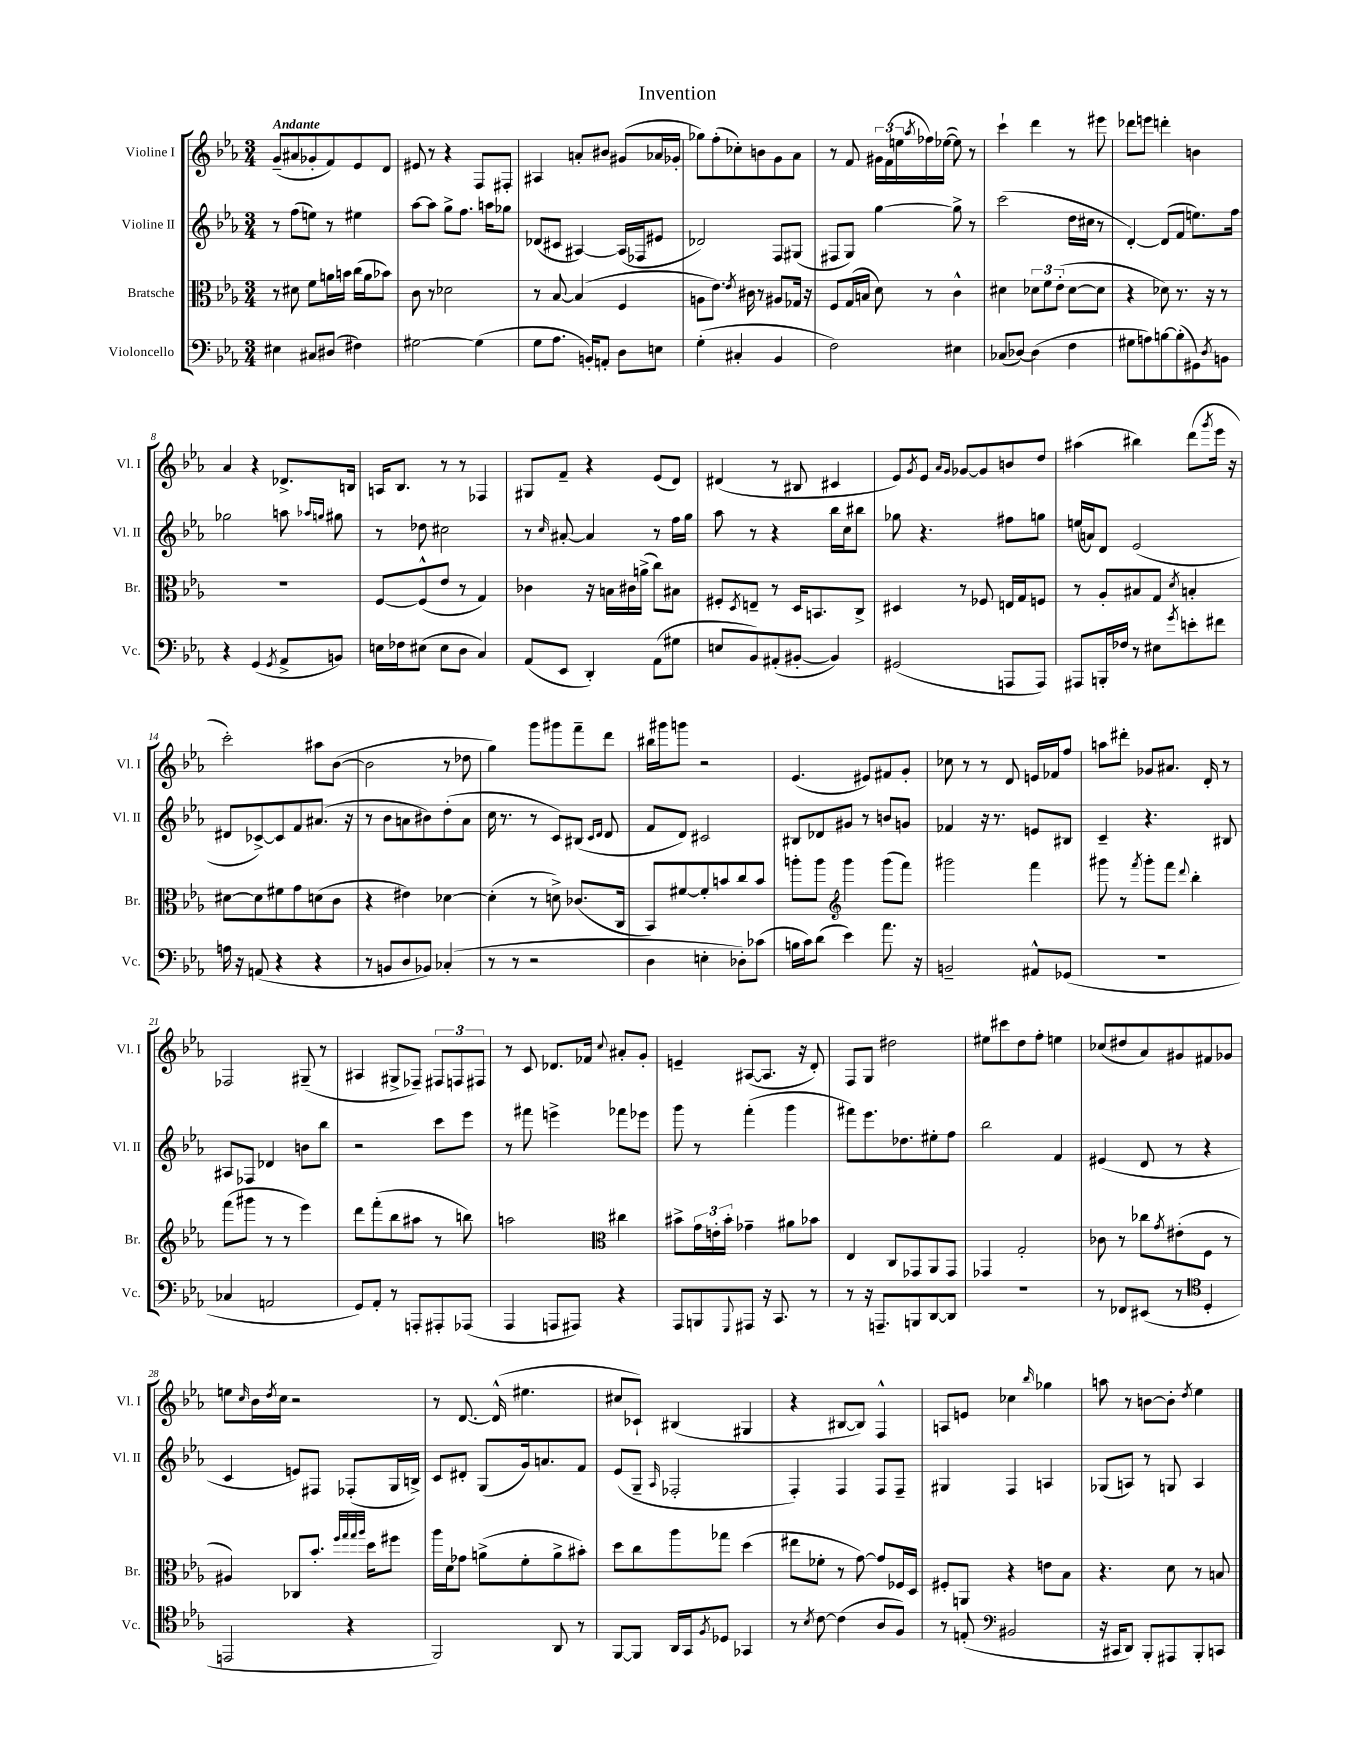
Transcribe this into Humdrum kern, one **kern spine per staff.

**kern	**kern	**kern	**kern
*part4	*part3	*part2	*part1
*staff4	*staff3	*staff2	*staff1
*I"Violoncello	*I"Bratsche	*I"Violine II	*I"Violine I
*I'Vc.	*I'Br.	*I'Vl. II	*I'Vl. I
*clefF4	*clefC3	*clefG2	*clefG2
*k[b-e-a-]	*k[b-e-a-]	*k[b-e-a-]	*k[b-e-a-]
*M3/4	*M3/4	*M3/4	*M3/4
=1	=1	=1	=1
!	!	!	!LO:TX:a:B:t=Andante
4E#X\	8r	8r	(8g~/L
.	8d#X\	(8ff\L	8a#X/
8C#X/L	8f\L	8een\J)	8g-X'/
(8D#X/J	16an\L	8r	8f/)
.	16bn\JJ	.	.
4F#X\)	(16cc\LL	4ee#X\	8e-/
.	16a\J	.	.
.	8b-X\J)	.	8d/J
=2	=2	=2	=2
[2G#X\	8c\	[8aa-\L	8e#X/
.	8r	8aa-\J]	8r
.	2d-X\	8gg^\L	4r
.	.	8.ff\J	.
(4G#\]	.	.	8F/L
.	.	16aan\KL	.
.	.	8gg-X\J	8F#X'/J
=3	=3	=3	=3
8G\L	8r	(8d-X/L	4A#X/
8.A-\J	[8B-/	8c#X/J	.
.	(4B-/]	[4A#X/)	8an'/L
16BBn'/KL)	.	.	.
8AAn'/J	.	.	8b#X/J
8D\L	4F/	(16A#/LL]	(8g#X/L
.	.	16F-X/J	.
8En\J	.	8e#X/J	16a-X/L
.	.	.	16g-X'/JJ
=4	=4	=4	=4
(4G'\	8An\L	2d-X/)	8gg-X\L)
.	8.e-\J)	.	(8ff'\
4C#X'/	.	.	8cc-X'\)
.	8qe-/	.	.
.	16c#X\	.	.
.	8r	.	8bn\
4BB-/	8A#X/L	8F/L	8g\
.	16G-X/Jk	(8G#X/J	8a-\J
.	16r	.	.
=5	=5	=5	=5
2F\)	8F/L	8F#X/L	8r
.	(16G/L	8G/J)	8f/
.	16Bn/JJ	.	.
.	8d\)	[4gg\	24g#X\LL
.	.	.	(24f\
.	.	.	24een\
.	.	.	8qaa-/
.	8r	.	16ff-X\)
.	.	.	([16ee-X\JJ
4E#X\	4c^^\	8gg^\]	8ee-\])
.	.	8r	8r
=6	=6	=6	=6
(8C-X/L	4d#X\	(2ccc\	4ccc`\
[8D-X/J)	.	.	.
(4D-\]	12d-X\L	.	4ddd\
.	12f\	.	.
.	(12e-'\J	.	.
4F\	[8d-\L	16dd\LL	8r
.	.	16cc#X\JJ	.
.	8d-\J]	8r	8eee#X\
=7	=7	=7	=7
8G#X\L	4r	[4d'/)	8ddd-X\L
8An\)	.	.	8eeen\J
[8Bn\	8d-X\)	(8d/L]	4dddn'\
(8B'\]	8.r	8f/J	.
8GG#X\)	.	8.een\L)	4bn\
.	16r	.	.
8qD/	.	.	.
8BBn\J	8r	.	.
.	.	16ff\Jk	.
!!LO:LB:g=z
=8	=8	=8	=8
4r	2.r	2gg-X\	4a-/
(4GG/	.	.	4r
8qGG/	.	.	.
8AA-^/L	.	8aan\	8.d-X^/L
.	.	16qqaa-X/LL	.
.	.	16qqggn/JJ	.
8BBn/J)	.	8gg#X\	.
.	.	.	16Bn/Jk
=9	=9	=9	=9
16En\LL	[8F/L	8r	16An/KL
16F-X\J	.	.	8.B-/J
(8E#X\J	(8F^^/]	8dd-X\	.
8E#\L	8e-/J	2cc#X\	8r
8D\J	8r	.	8r
4C/)	4G/)	.	4F-X/
=10	=10	=10	=10
(8AA-/L	4c-X\	8r	8G#X/L
.	.	16qqcc/	.
8EE-/J	.	[8a#X'/	8f~/J
4DD'/)	16r	4a#/]	4r
.	16Bn\LL	.	.
.	16c#X\	.	.
.	(16an^\JJ	.	.
(8AA-\L	8cc\L)	8r	(8e-/L
8G#X\J	8B#X\J	16ff\LL	8d/J)
.	.	16gg\JJ	.
=11	=11	=11	=11
8En/L	8F#X'/L	8aa-\	(4d#X/
.	8qD/	.	.
8BB-/)	8En~/J	8r	.
(8AA#X'/	8r	4r	8r
[8BB#X'/J	16D/KL	.	8B#X/
.	8.BBn/	.	.
4BB#/])	.	16bb-\LL	4c#X/
.	.	16cc\J	.
.	8C^/J	8bb#X\J	.
=12	=12	=12	=12
(2GG#X/	4D#X/	8gg-X\	8e-/L)
.	.	.	8qg/
.	.	4.r	8e-/J
.	.	.	16qqa-/LL
.	.	.	16qqg/JJ
.	8r	.	[8g-X/L
.	8F-X/	.	8g-/]
8AAAn/L	16En/LL	8ff#X\L	8bn/
.	16G/J	.	.
8AAA/J)	8Fn/J	8ggn\J	8dd/J
=13	=13	=13	=13
8AAA#X/L	8r	(16een/LL	(4aa#X\
.	.	16an/J)	.
16BBBn'/L	8A-'/L	8d/J	.
16F-X/JJ	.	.	.
8r	8B#X/	(2e-/	4bb#X\)
8E#X\L	8G/J	.	.
8qg/	8qd/	.	.
8en'\	4Bn'/	.	(8ddd\L
.	.	.	8qggg/
8f#X\J	.	.	16eee-\Jk
.	.	.	16r
!!LO:LB:g=z
=14	=14	=14	=14
16An\	[8d#X\L	8d#X/L	2ccc'\)
16r	.	.	.
(8AAn/	8d#\]	[8c-X^/)	.
4r	8f#X\	8c-/]	.
.	8g\	8f/	.
4r	(8dn\	(8.a#X/J	8aa#X\L
.	8c\J	.	([8b-\J
.	.	16r	.
=15	=15	=15	=15
8r	4r	8r	2b-\]
8BBn/L	.	8b-\L	.
8D/	4e#X\)	8an\	.
8BB-X/J)	.	8b#X\)	.
(4C-X'/	[4d-X\	(8dd'\	8r
.	.	8a\J	8dd-X\
=16	=16	=16	=16
8r	(4d-'\]	16cc\	4gg\)
.	.	8.r	.
8r	.	.	.
2r	8r	8r	8ggg\L
.	8dn^\)	8c/L)	8ggg#X\
.	(8.c-X/L	(8B#X/J	8fff~\
.	.	16qqc/LL	.
.	.	16qqd/JJ	.
.	.	8d/	8ddd\J
.	16C/Jk	.	.
=17	=17	=17	=17
4D\	8BB-/L)	8f/L	16bb#X\LL
.	.	.	16ggg#X\J
.	[8f#X/	8d/J)	8gggn\J
4En'\	8f#'/]	2c#X/	2r
.	8bn/	.	.
8D-X'\L)	8cc/	.	.
(8c-X\J	8b/J	.	.
=18	=18	=18	=18
16Bn\LL	8aan'\L	8B#X/L	(4.e-/
16c\J)	.	.	.
(8d\J	8aa\J	8d-X/	.
*	*clefG2	*	*
4e-\)	4ggg\	8g#X/J	.
.	.	8r	8e#X/L)
8.a-\	(8ggg\L	8bn/L	8f#X/
.	8fff\J)	8gn/J	8g'/J
16r	.	.	.
=19	=19	=19	=19
2BBn~/	2ggg#X\	4f-X/	8cc-X\
.	.	.	8r
.	.	16r	8r
.	.	8.r	.
.	.	.	8d/
8AA#X^^/L	4fff\	8en/L	16en/LL
.	.	.	16f-X/J
(8GG-X/J	.	8B#X/J	8ff/J
=20	=20	=20	=20
2.r	8ggg#X\	4c~/	8aan\L
.	8r	.	8ddd#X'\J
.	8qfff/	.	.
.	8ggg#'\L	4.r	8g-X/L
.	8fff\J	.	8.a#X/J
.	8qqddd/	.	.
.	4bb-'\	.	.
.	.	.	16d'/
.	.	8B#X/	8r
!!LO:LB:g=z
=21	=21	=21	=21
4C-X/	(8fff\L	8A#X/L	2F-X/
.	8ggg#X\J	8F-X/J	.
2AAn/	8r	4d-X/	.
.	8r	.	.
.	4eee-\)	8bn\L	(8G#X~/
.	.	8bb-\J	8r
=22	=22	=22	=22
8GG/L)	8ddd\L	2r	4A#X/
8AA-'/J	(8fff'\	.	.
8r	8bb-\	.	8G#X^/L
8AAAn'/L	8aa#X\J	.	8F-X~/J)
8AAA#X'/	8r	8ccc\L	12F#X/L
.	.	.	12Fn/
(8AAA-X/J	8bbn\)	8eee-\J	.
.	.	.	12F#X/J
=23	=23	=23	=23
4AAA-/	2aan\	8r	8r
.	.	8fff#X\	8c/
8AAAn/L	.	4eeen^\	8.d-X/L
8AAA#X/J)	.	.	.
.	.	.	16f-X/Jk
*	*clefC3	*	*
.	.	.	8qqcc/
4r	4cc#X\	8fff-X\L	8a#X'/L
.	.	8eee-X\J	8g'/J
=24	=24	=24	=24
8AAA-/L	8b#X^\L	8ggg\	4en~/
8BBBn/	24g\L	8r	.
.	24en'\	.	.
.	24b#'\JJ	.	.
8qqGGG/	.	.	.
8AAA#X/J	4g-X~\	(4fff'\	([8A#X/L
16r	.	.	8.A#/J]
8.CC/	.	.	.
.	8a#X\L	4ggg\	.
.	.	.	16r
8r	8b-X\J	.	8d'/)
=25	=25	=25	=25
8r	4E-/	8fff#X\L)	8F/L
16r	.	8.eee-\	8G/J
8.AAAn~/L	.	.	.
.	8C/L	.	2dd#X\
.	.	8.dd-X\	.
8BBBn/	8GG-X/	.	.
[8DD/	8AA-/	8ee#X'\	.
8DD/J]	8GG-/J	8ff\J	.
=26	=26	=26	=26
2.r	4GG-X/	2bb-\	8ee#X\L
.	.	.	8ccc#X\
.	2G'/	.	8dd\
.	.	.	8ff'\J
.	.	4f/	4een\
=27	=27	=27	=27
8r	8c-X\	(4e#X/	(8cc-X/L
8FF-X/L	8r	.	8dd#X/
(8EE#X/J	8cc-X\L	8d/	8a-/)
.	8qg/	.	.
8r	(8e#X'\	8r	8g#X/
*clefC4	*	*	*
4D'/	8F\J	4r	8f#X/
.	8r	.	8g-X/J
!!LO:LB:g=z
=28	=28	=28	=28
2EEn/	4A#X/)	4c/	8een\L
.	.	.	16qqcc/
.	.	.	16b-\L
.	.	.	8qdd/
.	.	.	16cc\JJ
.	8C-X/L	8en/L)	2r
.	8.b-'/J	8F#X/J	.
4r	.	(8F-X'/L	.
.	32qqff/LLL	.	.
.	32qqgg/	.	.
.	32qqgg/	.	.
.	32qqaa-/JJJ	.	.
.	16dd\KL	.	.
.	8ff#X\J	16G/L	.
.	.	16Bn^/JJ)	.
=29	=29	=29	=29
2FF/)	16aa-\LL	8c/L	8r
.	16d\J	.	.
.	8g-X\J	8d#X'/J	[8.d/
.	(8an^\L	(8G/L	.
.	.	.	(16d^^/]
.	8f'\	16g/k)	4.ee#X\
.	.	8.an/	.
8AA-/	8a^\	.	.
8r	8b#X'\J)	8f/J	.
=30	=30	=30	=30
[8FF/L	8dd\L	(8e-/L	8cc#X/L
8FF/J]	8cc\	8G~/J	8c-X`/J)
.	.	16qqA-/	.
16AA-/LL	8aa-\	2F-X'/	(4B#X/
16GG/J	.	.	.
8qF/	.	.	.
8D-X/J	8gg-X\J	.	.
4GG-X/	(4dd\	.	4G#X/
=31	=31	=31	=31
8r	8ee#X\L	4F'/)	4r
8qB-/	.	.	.
[8c\	8f-X'\J	.	.
(4c\]	8r	4F/	[8B#X/L
.	[8g\)	.	8B#/J])
8A-/L	8g/L]	8F/L	4F^^/
8F/J)	16F-X/L	8F~/J	.
.	16D/JJ	.	.
=32	=32	=32	=32
8r	8F#X'/L	4G#X/	8An/L
(8En'/	8AAn/J	.	8en/J
*clefF4	*	*	*
2BB#X/	4r	4F/	4cc-X\
.	.	.	16qqbb-/
.	8en\L	4An/	4gg-X\
.	8B-\J	.	.
=33	=33	=33	=33
16r	4.r	(8G-X/L	8aan\
16CC#X/KL	.	.	.
8DD/J)	.	8An/J)	8r
8BBB-'/L	.	8r	[8bn\L
8AAA#X/	8d\	8Gn/	8b'\J]
.	.	.	8qdd/
8BBB-'/	8r	4A/	4ee-\
8CCn/J	8Bn/	.	.
==	==	==	==
*-	*-	*-	*-
